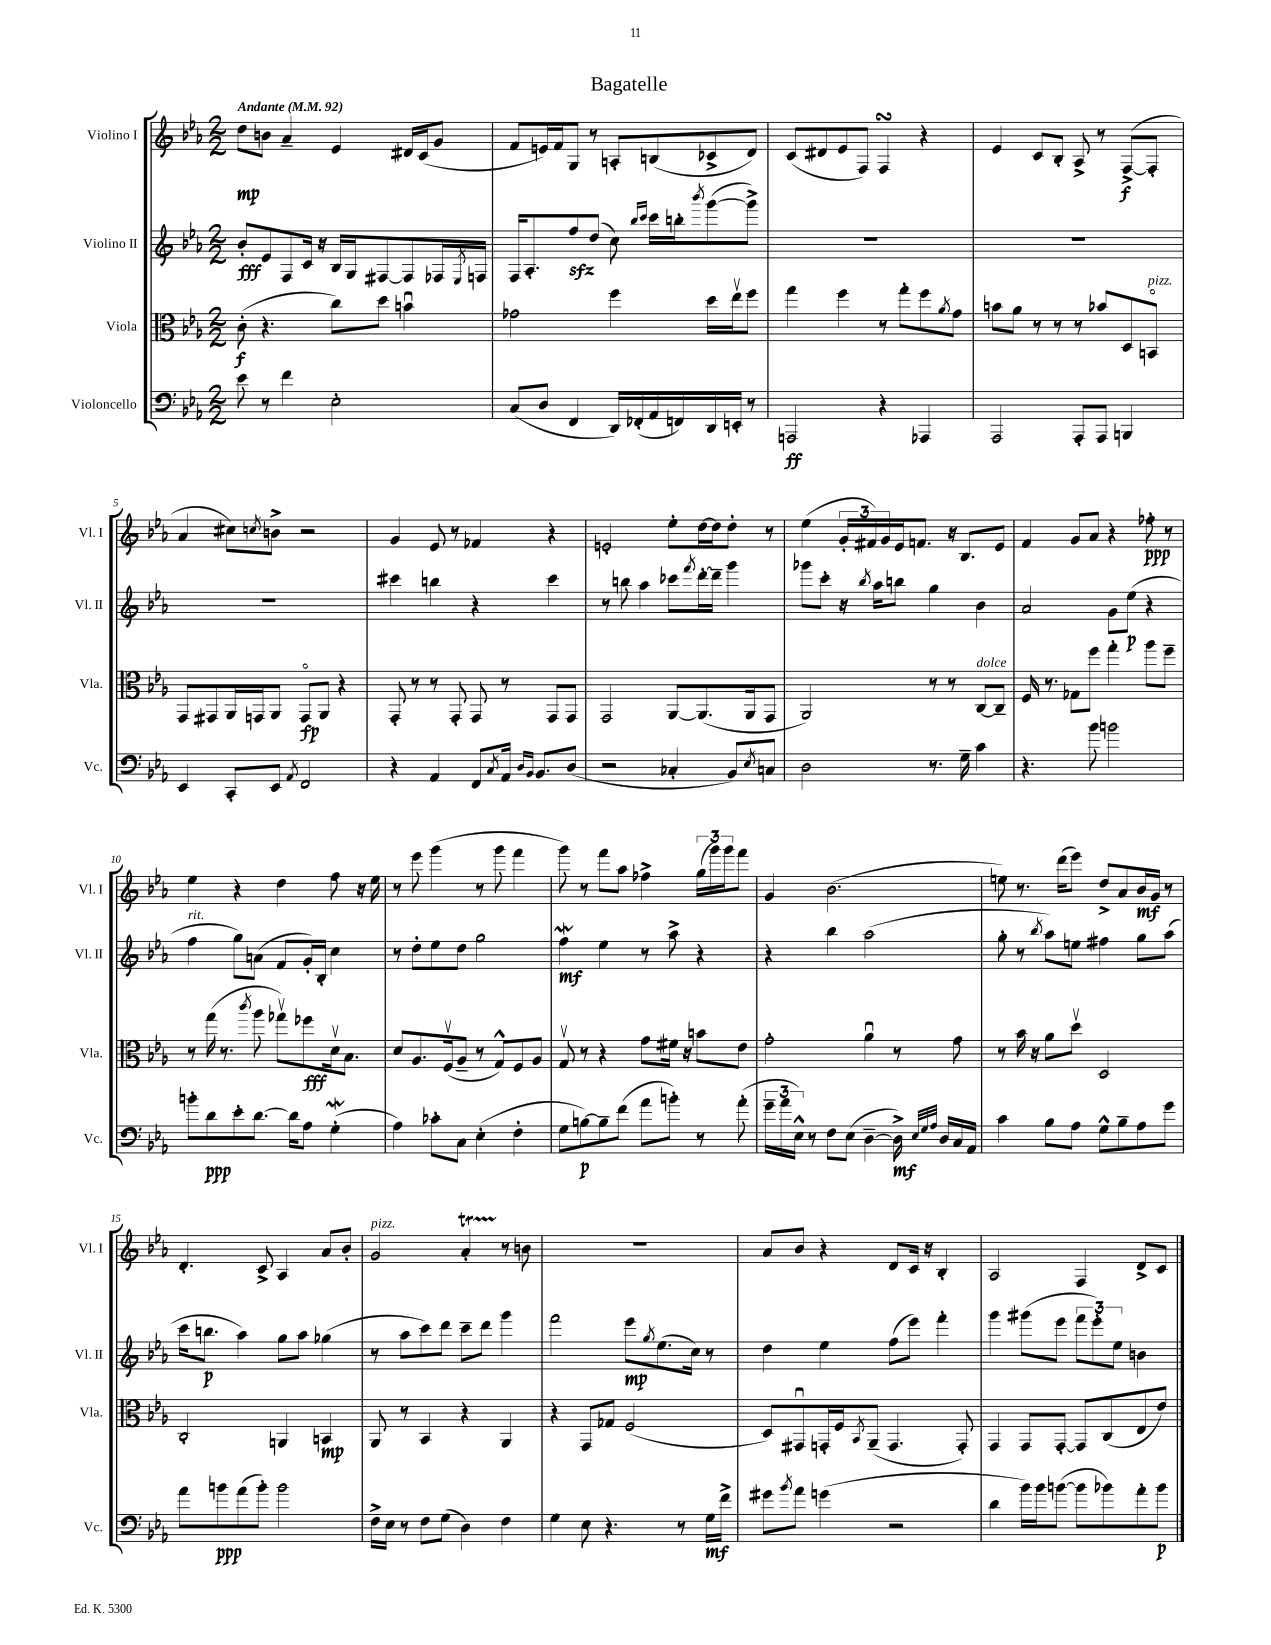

**kern	**dynam	**kern	**dynam	**kern	**dynam	**kern	**dynam
*part4	*part4	*part3	*part3	*part2	*part2	*part1	*part1
*staff4	*staff4	*staff3	*staff3	*staff2	*staff2	*staff1	*staff1
*I"Violoncello	*	*I"Viola	*	*I"Violino II	*	*I"Violino I	*
*I'Vc.	*	*I'Vla.	*	*I'Vl. II	*	*I'Vl. I	*
*clefF4	*	*clefC3	*	*clefG2	*	*clefG2	*
*k[b-e-a-]	*	*k[b-e-a-]	*	*k[b-e-a-]	*	*k[b-e-a-]	*
*M2/2	*	*M2/2	*	*M2/2	*	*M2/2	*
*MM92	*	*MM92	*	*MM92	*	*MM92	*
=1	=1	=1	=1	=1	=1	=1	=1
!	!	!	!	!	!	!LO:TX:a:B:t=Andante	!
8e-\	.	(8c'\	f	8b-'/L	fff	8dd\L	mp
8r	.	4.r	.	8e-/	.	8bn\J	.
4f\	.	.	.	8F/	.	4a-~/	.
.	.	.	.	16c/Jk	.	.	.
.	.	.	.	16r	.	.	.
2E-'\	.	8cc\L)	.	16B-/LL	.	4e-/	.
.	.	.	.	16G/J	.	.	.
.	.	8dd\J	.	[8F#X/	.	.	.
.	.	4bnu\	.	8F#/]	.	16d#X/LL	.
.	.	.	.	.	.	(16c/J	.
.	.	.	.	16F-X/L	.	8g/J	.
.	.	.	.	8qE-/	.	.	.
.	.	.	.	16Fn/JJ	.	.	.
=2	=2	=2	=2	=2	=2	=2	=2
(8C/L	.	2g-X\	.	16F/KL	.	8f/L	.
.	.	.	.	8.A-'/	.	.	.
8D/J	.	.	.	.	.	16en/L)	.
.	.	.	.	.	.	16f/J	.
4FF/	.	.	.	8ffzz/	.	8G/J	.
.	.	.	.	(8dd/J	.	8r	.
16DD/LL)	.	4ff\	.	8cc\)	.	8An'/L	.
(16FF-X'/	.	.	.	.	.	.	.
.	.	.	.	16qqbb-/LL	.	.	.
.	.	.	.	16qqccc/JJ	.	.	.
16AA-/	.	.	.	16ccc\LL	.	(8Bn/	.
16FFn/)	.	.	.	16bbn'\J	.	.	.
.	.	.	.	8qbbb-/	.	.	.
16DD/	.	16dd\LL	.	([8ggg\	.	8c-X^/	.
16EEn'/JJ	.	16ee-v\J	.	.	.	.	.
8r	.	8ff\J	.	8ggg^\J])	.	8d/J)	.
=3	=3	=3	=3	=3	=3	=3	=3
2AAAn/	ff	4gg\	.	1r	.	(8c/L	.
.	.	.	.	.	.	8d#X/	.
.	.	4ff\	.	.	.	8e-/	.
.	.	.	.	.	.	8F/J)	.
4r	.	8r	.	.	.	4FsSSS/	.
.	.	8gg'\L	.	.	.	.	.
4AAA-X/	.	8ff\	.	.	.	4r	.
.	.	8qa-/	.	.	.	.	.
.	.	8g\J	.	.	.	.	.
=4	=4	=4	=4	=4	=4	=4	=4
2AAA-/	.	8bn\L	.	1r	.	4e-/	.
.	.	8a-\J	.	.	.	.	.
.	.	8r	.	.	.	8c/L	.
.	.	8r	.	.	.	8B-'/J	.
8AAA-'/L	.	8r	.	.	.	8A-^/	.
8AAA-/J	.	8b-X/L	.	.	.	8r	.
4BBBn/	.	8D/	.	.	.	([8F^/L	f
!	!	!LO:TX:a:i:t=pizz.	!	!	!	!	!
.	.	8BBn/J	.	.	.	8F'/J]	.
!!LO:LB:g=z
=5	=5	=5	=5	=5	=5	=5	=5
4EE-/	.	8GG/L	.	1r	.	4a-/	.
.	.	8GG#X/	.	.	.	.	.
8CC'/L	.	16AA-/L	.	.	.	8cc#X\L)	.
.	.	16GGn/J	.	.	.	.	.
.	.	.	.	.	.	8qccn/	.
8EE-/J	.	8AA-/J	.	.	.	8bn^\J	.
8qAA-/	.	.	.	.	.	.	.
2FF/	.	8GG/L	fp	.	.	2r	.
.	.	8AA-/J	.	.	.	.	.
.	.	4r	.	.	.	.	.
=6	=6	=6	=6	=6	=6	=6	=6
4r	.	8GG'/	.	4ccc#X\	.	4g/	.
.	.	8r	.	.	.	.	.
4AA-/	.	8r	.	4bbn\	.	8e-/	.
.	.	8GG'/	.	.	.	8r	.
8FF/L	.	8GG/	.	4r	.	4f-X/	.
8qC/	.	.	.	.	.	.	.
16AA-/Jk	.	8r	.	.	.	.	.
16qqD/LL	.	.	.	.	.	.	.
16qqBB-/JJ	.	.	.	.	.	.	.
8.BB-/L	.	.	.	.	.	.	.
.	.	8GG/L	.	4ccc#\	.	4r	.
(8D/J	.	8GG/J	.	.	.	.	.
=7	=7	=7	=7	=7	=7	=7	=7
2r	.	2GG/	.	8r	.	2en'/	.
.	.	.	.	8bbn\	.	.	.
.	.	.	.	4aa-\	.	.	.
4C-X'/	.	[8AA-/L	.	8ccc-X\L	.	8ee-'\L	.
.	.	.	.	8qfff/	.	.	.
.	.	(8.AA-/]	.	[16ddd'\L	.	[16dd\L	.
.	.	.	.	16ddd~\JJ]	.	16dd\J]	.
8BB-/L)	.	.	.	4ggg\	.	8dd'\J	.
.	.	16AA-/k	.	.	.	.	.
8qE-/	.	.	.	.	.	.	.
8Cn/J	.	8GG/J	.	.	.	8r	.
=8	=8	=8	=8	=8	=8	=8	=8
2D\	.	2AA-/)	.	8ggg-X\L	.	(4ee-\	.
.	.	.	.	8ccc'\J	.	.	.
.	.	.	.	16r	.	24g'/LL	.
.	.	.	.	.	.	24f#X/)	.
.	.	.	.	8qbb-/	.	.	.
.	.	.	.	16aa-\KL	.	.	.
.	.	.	.	.	.	24g/	.
.	.	.	.	8bbn\J	.	16e-/J	.
.	.	.	.	.	.	8.fn/J	.
8.r	.	8r	.	4gg\	.	.	.
.	.	8r	.	.	.	16r	.
16G~\	.	.	.	.	.	8.B-/L	.
!	!	!LO:TX:a:i:t=dolce	!	!	!	!	!
4c\	.	[8C/L	.	4b-\	.	.	.
.	.	8C~/J]	.	.	.	8e-/J	.
=9	=9	=9	=9	=9	=9	=9	=9
4.r	.	16F/	.	2a-/	.	4f/	.
.	.	8.r	.	.	.	.	.
.	.	8G-X\L	.	.	.	8g/L	.
8b-\	.	8ff\J	.	.	.	8a-/J	.
2bn\	.	4gg'\	.	8g\L	.	4r	.
.	.	.	.	(8ee-\J	p	.	.
.	.	8aa-\L	.	4r	.	8ff-X'\	ppp
.	.	8ff~\J	.	.	.	8r	.
!!LO:LB:g=z
=10	=10	=10	=10	=10	=10	=10	=10
!	!	!	!	!LO:TX:a:i:t=rit.	!	!	!
8bn'\L	.	8r	.	4ff\	.	4ee-\	.
8d\	ppp	(16gg\	.	.	.	.	.
.	.	8.r	.	.	.	.	.
8e-'\	.	.	.	8gg\L)	.	4r	.
.	.	8qccc/	.	.	.	.	.
[8.d\J	.	8aa-\	.	(8an\J	.	.	.
.	.	8gg-Xv\L)	.	8f/L	.	4dd\	.
16d\KL]	.	.	.	.	.	.	.
8A-\J	.	8ff-X\	fff	16g'/L)	.	.	.
.	.	.	.	16B-'/JJ	.	.	.
(4GW'\	.	16dv\k	.	4cc\	.	8ff\	.
.	.	8.B-\J	.	.	.	.	.
.	.	.	.	.	.	16r	.
.	.	.	.	.	.	16ee-\	.
=11	=11	=11	=11	=11	=11	=11	=11
4A-\)	.	8d/L	.	8r	.	8r	.
.	.	8.A-/	.	8dd'\L	.	8eee-\	.
8c-X'\L	.	.	.	8ee-\	.	(4ggg\	.
.	.	(16Fv/k	.	.	.	.	.
8C\J	.	8A-~/J	.	8dd\J	.	.	.
(4E-'\	.	8r	.	2gg\	.	8r	.
.	.	8G^^/L)	.	.	.	8ggg\	.
4F'\	.	8F/	.	.	.	4fff\	.
.	.	8A-/J	.	.	.	.	.
=12	=12	=12	=12	=12	=12	=12	=12
8G\L	.	8Gv/	.	4ffW\	mf	8ggg\)	.
[8Bn\)	p	8r	.	.	.	8r	.
8B~\]	.	4r	.	4ee-\	.	8fff\L	.
(8f\J	.	.	.	.	.	8aa-\J	.
8a-\L	.	8g\L	.	8r	.	4ff-X^\	.
8bn'\J)	.	16f#X\Jk	.	8aa-^\	.	.	.
.	.	16r	.	.	.	.	.
8r	.	8bn\L	.	4r	.	(24gg\LL	.
.	.	.	.	.	.	24ggg\)	.
.	.	.	.	.	.	24ggg\J	.
(8a-'\	.	8e-\J	.	.	.	8fff\J	.
=13	=13	=13	=13	=13	=13	=13	=13
24g~\LL	.	2g'\	.	4r	.	4g/	.
24a-\	.	.	.	.	.	.	.
24E-^^\JJ)	.	.	.	.	.	.	.
8r	.	.	.	.	.	.	.
8F\L	.	.	.	4bb-\	.	(2.b-\	.
(8E-\J	.	.	.	.	.	.	.
[4D~\	.	4a-u\	.	(2aa-\	.	.	.
16D^\])	mf	8r	.	.	.	.	.
32qqE-/LLL	.	.	.	.	.	.	.
32qqG/	.	.	.	.	.	.	.
32qqA-/JJJ	.	.	.	.	.	.	.
16D/LL	.	.	.	.	.	.	.
16C/	.	8g\	.	.	.	.	.
16AA-/JJ	.	.	.	.	.	.	.
=14	=14	=14	=14	=14	=14	=14	=14
4c\	.	8r	.	8gg'\	.	8een\)	.
.	.	16b-\	.	8r	.	8.r	.
.	.	16r	.	.	.	.	.
.	.	.	.	8qbb-/	.	.	.
8B-\L	.	8a-\L	.	8aa-\L)	.	.	.
.	.	.	.	.	.	(16ddd\KL	.
8A-\J	.	8ddv\J	.	8een\J	.	8eee-\J)	.
8G^^\L	.	2D/	.	4ff#X\	.	8dd^/L	.
8B-~\	.	.	.	.	.	8a-/	.
8A-\	.	.	.	8gg\L	.	16b-/L	mf
.	.	.	.	.	.	16g/JJ	.
8g\J	.	.	.	(8aa-\J	.	8r	.
!!LO:LB:g=z
=15	=15	=15	=15	=15	=15	=15	=15
8a-\L	.	2C'/	.	16ccc\KL	.	4.d'/	.
.	.	.	.	8.bbn\J	p	.	.
8bn\	ppp	.	.	.	.	.	.
(8a-\	.	.	.	4aa-\)	.	.	.
8b'\J)	.	.	.	.	.	8c^/	.
2b\	.	4AAn/	.	8gg\L	.	4A-/	.
.	.	.	.	8aa-\J	.	.	.
.	.	4BBn/	mp	(4gg-X\	.	8a-/L	.
.	.	.	.	.	.	8b-'/J	.
=16	=16	=16	=16	=16	=16	=16	=16
!	!	!	!	!	!	!LO:TX:a:i:t=pizz.	!
16F^\LL	.	8AA-/	.	8r	.	2g/	.
16E-\JJ	.	.	.	.	.	.	.
8r	.	8r	.	8aa-\L	.	.	.
8F\L	.	4BB-/	.	8ccc\)	.	.	.
(8G\J	.	.	.	8ddd\J	.	.	.
4D\)	.	4r	.	8ccc~\L	.	4a-T'/	.
.	.	.	.	8ddd\J	.	.	.
4F\	.	4AA-/	.	4ggg\	.	8r	.
.	.	.	.	.	.	8bn\	.
=17	=17	=17	=17	=17	=17	=17	=17
4G\	.	4r	.	2fff\	.	1r	.
8E-\	.	8GG/L	.	.	.	.	.
4.r	.	8G-X/J	.	.	.	.	.
.	.	(2F/	.	8eee-\L	mp	.	.
.	.	.	.	8qgg/	.	.	.
.	.	.	.	(8.ee-\	.	.	.
8r	.	.	.	.	.	.	.
.	.	.	.	16cc\Jk)	.	.	.
16G\LL	mf	.	.	8r	.	.	.
16f^\JJ	.	.	.	.	.	.	.
=18	=18	=18	=18	=18	=18	=18	=18
8g#X\L	.	8D/L)	.	4dd\	.	8a-/L	.
8qb-/	.	.	.	.	.	.	.
8a-\J	.	8GG#Xu/	.	.	.	8b-/J	.
(4gn\	.	16GGn'/L	.	4ee-\	.	4r	.
.	.	16F/J	.	.	.	.	.
.	.	8qBB-/	.	.	.	.	.
.	.	(8AA-~/J	.	.	.	.	.
2r	.	4.GG/	.	(8ff\L	.	8d/L	.
.	.	.	.	8eee-\J)	.	16c/Jk	.
.	.	.	.	.	.	16r	.
.	.	.	.	4fff'\	.	4B-'/	.
.	.	8GG'/)	.	.	.	.	.
=19	=19	=19	=19	=19	=19	=19	=19
4d\	.	4GG/	.	4ggg\	.	2A-/	.
16b-\LL)	.	8GG/L	.	(8ggg#X\L	.	.	.
16b-\J	.	.	.	.	.	.	.
([8bn\J	.	[8GG'/J	.	8eee-\J	.	.	.
8b\L]	.	8GG/L]	.	12fff\L	.	4F/	.
.	.	.	.	12eee-'\)	.	.	.
8b-X\)	.	(8C/	.	.	.	.	.
.	.	.	.	12ee-\J	.	.	.
8a-'\	.	8E-/	.	4bn\	.	8d^/L	.
8b-\J	p	8e-/J)	.	.	.	8c/J	.
==	==	==	==	==	==	==	==
*-	*-	*-	*-	*-	*-	*-	*-
